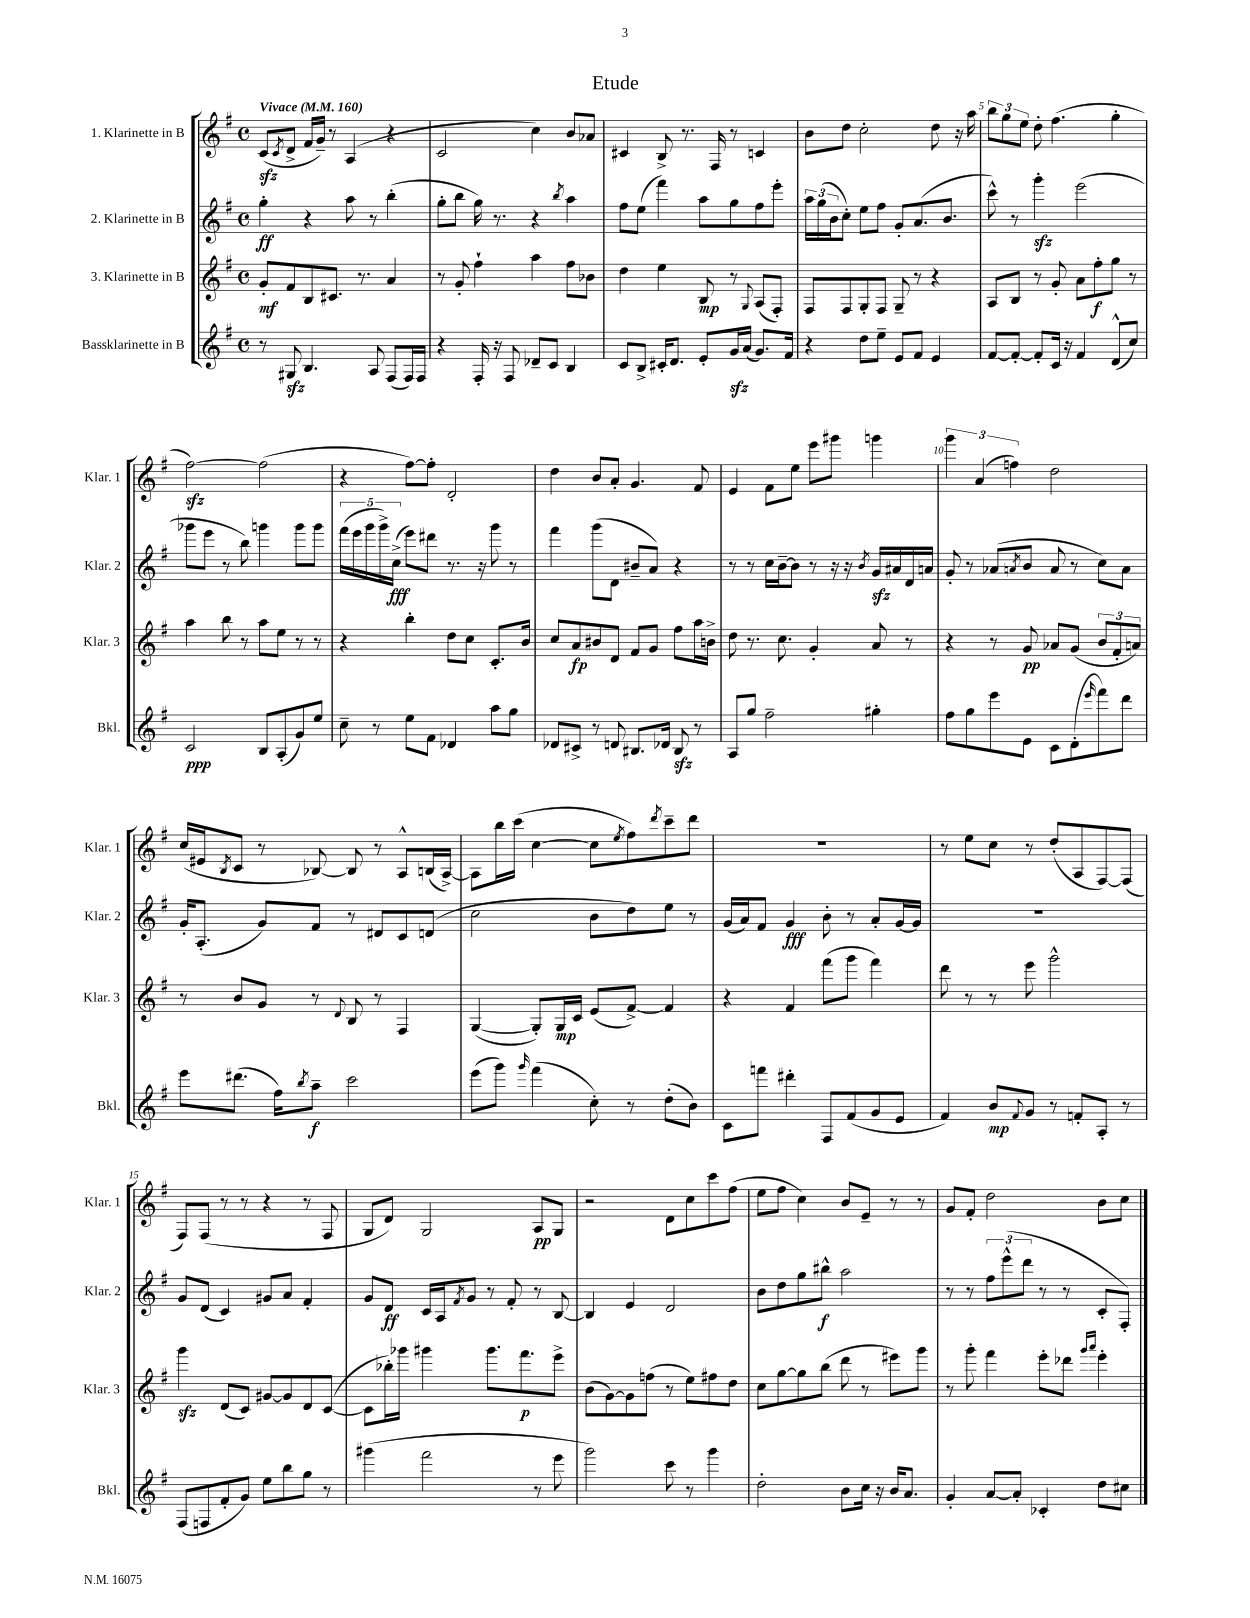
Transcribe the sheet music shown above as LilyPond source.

\header { title = "Etude" }
<<
\new StaffGroup <<
\new Staff = "s0" \with { instrumentName = "1. Klarinette in B" shortInstrumentName = "Klar. 1" } {
    \clef treble \key g \major \defaultTimeSignature \time 4/4 \tempo "Vivace" 4 = 160
    c'8\sfz( \acciaccatura { c'8 } d'8-> fis'16 g'16--) r8 a4( r4 |
    c'2 c''4) b'8 aes'8 |
    cis'4 b8-> r8. fis16 r8 c'4 |
    b'8 d''8 c''2-. d''8 r16 a''16 |
    \tuplet 3/2 { b''8 g''8 e''8 } d''8-. fis''4.( g''4-. |
    fis''2~\sfz) fis''2( |
    r4 fis''8~) fis''8-. d'2-. |
    d''4 b'8 a'8-. g'4. fis'8 |
    e'4 fis'8 e''8 e'''8 gis'''8 g'''4 |
    \tuplet 3/2 { g'''4 a'4( f''4) } d''2 |
    c''16( eis'16 \acciaccatura { b8 } c'8 r8 bes8~) bes8 r8 a8-^ b16( a16~->) |
    a8 b''16 c'''16( c''4~ c''8 \acciaccatura { e''8 } fis''8) \acciaccatura { d'''8 } c'''8-- d'''8 |
    R1 |
    r8 e''8 c''8 r8 d''8-.( a8 fis8~) fis8( |
    fis8) fis8( r8 r8 r4 r8 fis8 |
    g8 d'8) g2 a8\pp g8 |
    r2 d'8 c''8 c'''8 fis''8( |
    e''8 fis''8 c''4) b'8 e'8-- r8 r8 |
    g'8 fis'8-. d''2 b'8 c''8 \bar "|." |
}
\new Staff = "s1" \with { instrumentName = "2. Klarinette in B" shortInstrumentName = "Klar. 2" } {
    \clef treble \key g \major \defaultTimeSignature \time 4/4
    g''4-.\ff r4 a''8 r8 b''4-.( |
    g''8-. b''8 g''16) r8. r4 \acciaccatura { b''8 } a''4 |
    fis''8 e''8( fis'''4) a''8 g''8 fis''8 e'''8-. |
    \tuplet 3/2 { a''16 g''16( b'16 } c''8-.) e''8 fis''8 g'8-. a'8.( b'8. |
    c'''8-^) r8 g'''4-.\sfz e'''2( |
    ges'''8 e'''8 r8 b''8) g'''4 g'''8 g'''8 |
    \tuplet 5/4 { fis'''16( e'''16 g'''16 g'''16->) c''16->\fff( } e'''8) dis'''8 r8. r16 g'''8 r8 |
    fis'''4 g'''8( d'8 bis'8-- a'8) r4 |
    r8 r8 c''16 b'16~-- b'8 r8 r16 r16 \acciaccatura { b'8 } g'16\sfz ais'16 d'16 a'16 |
    g'8-. r8 aes'8( \acciaccatura { a'8 } b'8 a'8 r8 c''8) a'8 |
    g'16-. a8.-.( g'8) fis'8 r8 dis'8 c'8 d'8( |
    c''2 b'8 d''8) e''8 r8 |
    g'16( a'16) fis'8 g'4\fff b'8-. r8 a'8-. g'16~ g'16 |
    R1 |
    g'8 d'8( c'4) gis'8 a'8 fis'4-. |
    g'8 d'8\ff c'16 a16 \acciaccatura { fis'8 } g'8 r8 fis'8-. r8 b8~ |
    b4 e'4 d'2 |
    b'8 d''8 g''8 bis''8-^\f a''2 |
    r8 r8 \tuplet 3/2 { fis''8 e'''8-^( d'''8 } r8 r8 c'8-. fis8-.) \bar "|." |
}
\new Staff = "s2" \with { instrumentName = "3. Klarinette in B" shortInstrumentName = "Klar. 3" } {
    \clef treble \key g \major \defaultTimeSignature \time 4/4
    g'8-.\mf fis'8 b8 cis'8. r8. a'4 |
    r8 g'8-. fis''4-! a''4 fis''8 bes'8 |
    d''4 e''4 b8\mp r8 \appoggiatura { g8 } a8( fis8-.) |
    fis8 fis8 g8-. fis8 g8-- r8 r4 |
    a8 b8 r8 g'8-. a'8 fis''8-.\f g''8 r8 |
    a''4 b''8 r8 a''8 e''8 r8 r8 |
    r4 b''4-. d''8 c''8 c'8.-. b'16 |
    c''8 a'8\fp bis'8 d'8 fis'8 g'8 fis''8 a''16 b'16-> |
    d''8 r8. c''8. g'4-. a'8 r8 |
    r4 r8 g'8\pp aes'8 g'8( \tuplet 3/2 { b'8 fis'8-. a'8) } |
    r8 b'8 g'8 r8 \appoggiatura { d'8 } b8 r8 fis4 |
    g4~( g8-.) g16\mp c'16 e'8( fis'8~->) fis'4 |
    r4 fis'4 fis'''8( g'''8 fis'''4) |
    d'''8 r8 r8 e'''8 g'''2-^ |
    g'''4\sfz d'8( c'8) gis'8~ gis'8 d'8 c'8~( |
    c'8 bes''16-.) ges'''16 gis'''4 gis'''8. fis'''8.\p e'''8-> |
    b'8( g'8~) g'8 f''8( r8 e''8) fis''8 d''8 |
    c''8 g''8~ g''8 b''8( d'''8 r8 eis'''8) g'''8 |
    r8 g'''8-. fis'''4 e'''8-. des'''8 \grace { g'''16 a'''16 } e'''4-. \bar "|." |
}
\new Staff = "s3" \with { instrumentName = "Bassklarinette in B" shortInstrumentName = "Bkl." } {
    \clef treble \key g \major \defaultTimeSignature \time 4/4
    r8 gis8\sfz b4. a8 fis8( fis16) fis16 |
    r4 fis16-. r16 fis8 des'8-- c'8 b4 |
    c'8 b8-> cis'16-. d'8. e'8-. g'16\sfz a'16( g'8.) fis'16 |
    r4 d''8 e''8-- e'8 fis'8 e'4 |
    fis'8~ fis'8~-. fis'8-. c'16 r16 fis'4 d'8-^( c''8) |
    c'2\ppp b8 a8-.( g'8) e''8 |
    c''8-- r8 e''8 fis'8 des'4 a''8 g''8 |
    des'8 cis'8-> r8 d'8 bis8. des'16 bis8\sfz r8 |
    a8 g''8 fis''2-- gis''4-. |
    fis''8 g''8 e'''8 e'8 c'8 d'8-.( \grace { e'''16 } fis'''8) d'''8 |
    e'''8 dis'''8.( fis''16) \acciaccatura { b''8 } a''8--\f c'''2 |
    e'''8( g'''8) \grace { g'''16 } fis'''4( c''8-.) r8 d''8-.( b'8) |
    c'8 f'''8 dis'''4-. fis8 fis'8( g'8 e'8 |
    fis'4) b'8\mp \appoggiatura { fis'8 } g'8 r8 f'8-. a8-. r8 |
    fis8( f8 fis'8-. g'8) e''8 b''8 g''8 r8 |
    gis'''4( fis'''2 r8 e'''8 |
    g'''2) c'''8 r8 g'''4 |
    d''2-. b'8 c''16 r16 b'16 a'8. |
    g'4-. a'8~ a'8-. ces'4-. d''8 cis''8 \bar "|." |
}
>>
>>
\layout { \context { \Score \override BarNumber.break-visibility = ##(#f #t #t) barNumberVisibility = #(every-nth-bar-number-visible 5) } }
